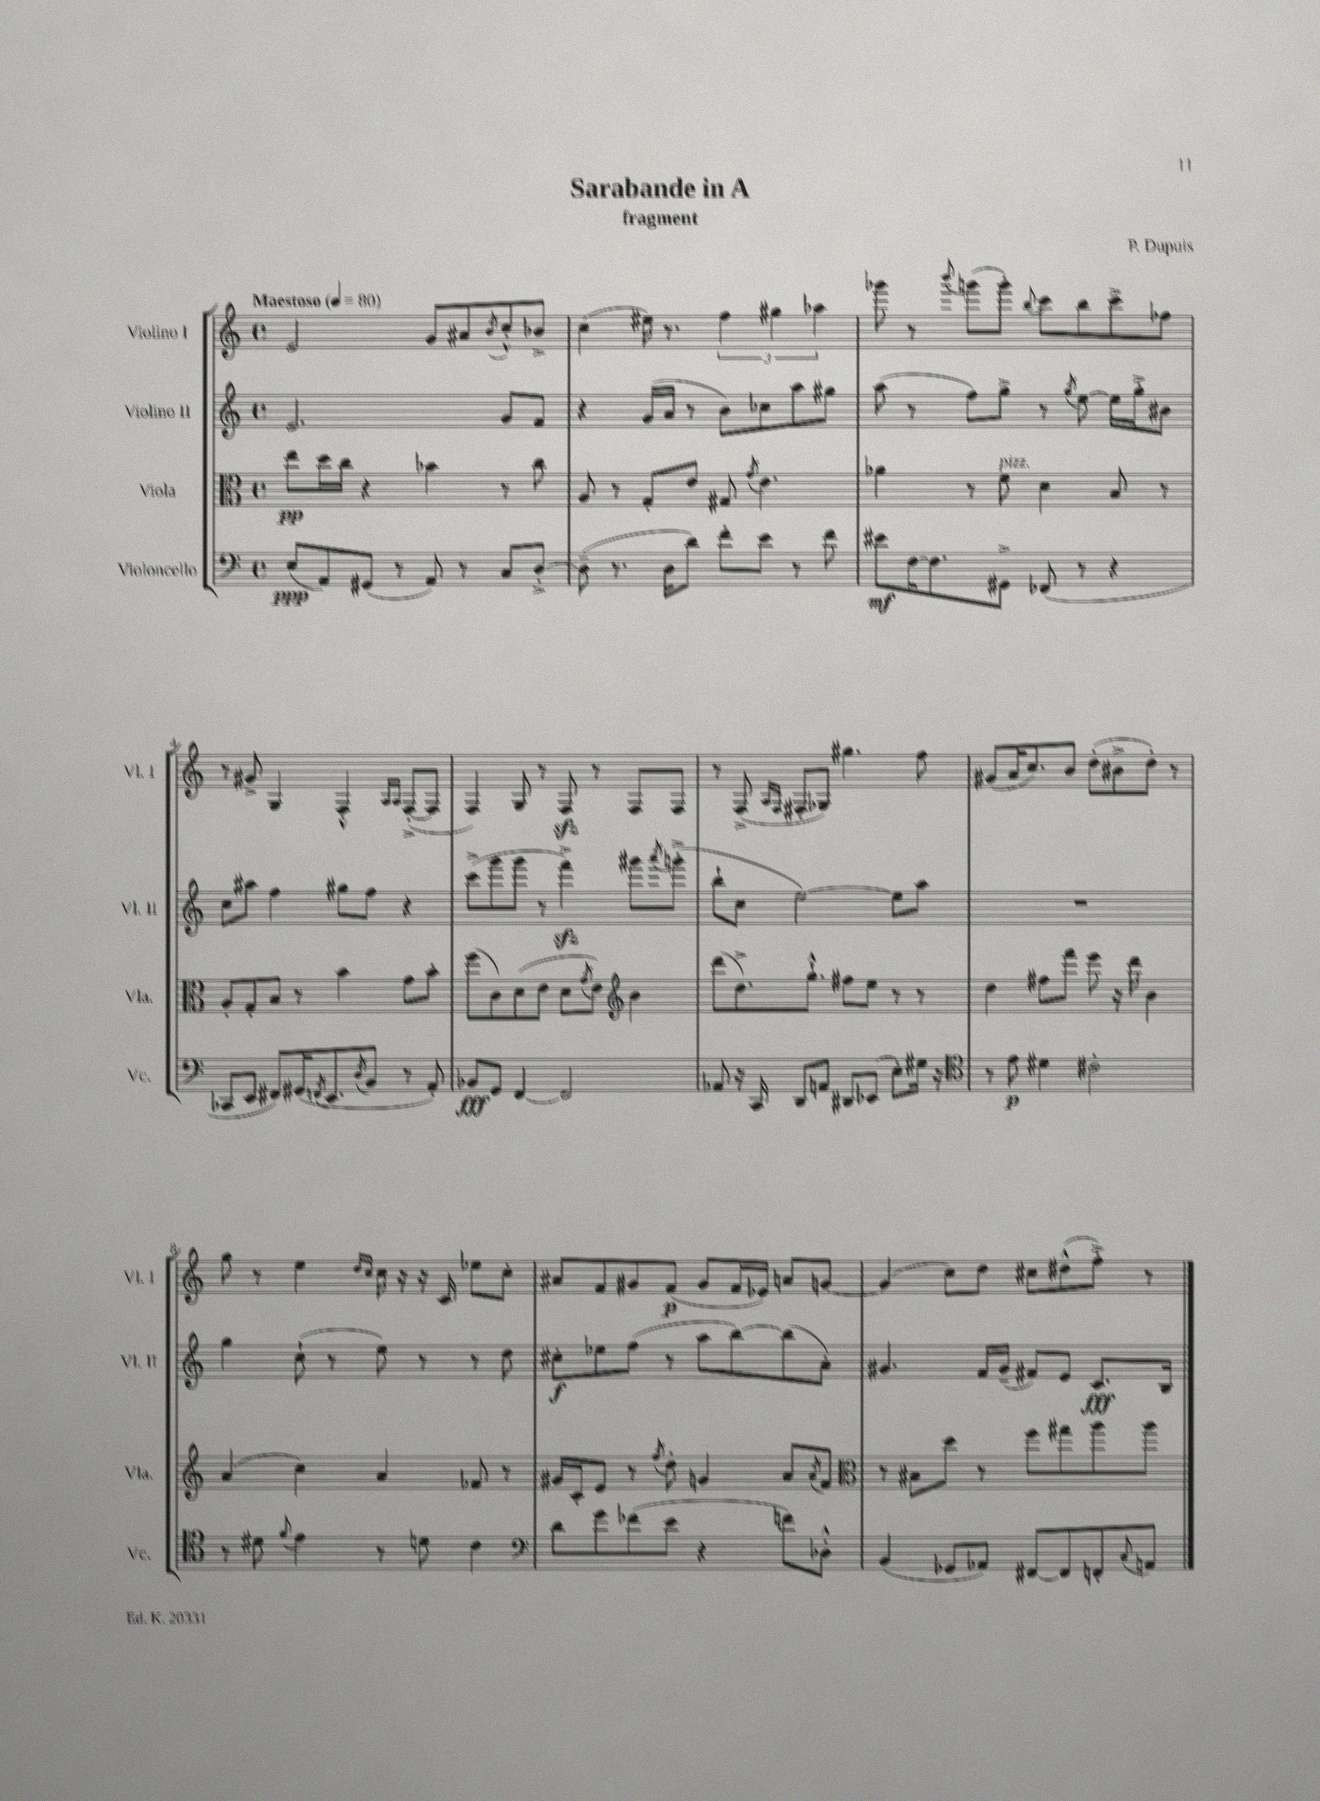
\header { title = "Sarabande in A" composer = "P. Dupuis" subtitle = "fragment" }
<<
\new StaffGroup <<
\new Staff = "s0" \with { instrumentName = "Violino I" shortInstrumentName = "Vl. I" } {
    \clef treble \key c \major \defaultTimeSignature \time 4/4 \tempo "Maestoso" 4 = 80
    e'2 g'8 ais'8 \acciaccatura { b'8 } c''8-.-^ bes'8-> |
    c''4( eis''16) r8. \tuplet 3/2 { f''4 gis''4 aes''4 } |
    ges'''8 r8 \appoggiatura { b'''8 } g'''8( g'''8-.) \appoggiatura { b''8 } c'''8 b''8 c'''8-> fes''8 |
    r8 gis'8-> g4 f4-.-^ \grace { a16 a16 } f8~-.->( f8 |
    f4) g8 r8 f8\sfz r8 f8 f8 |
    r8 f8->( \grace { a16 f16 } fis8-. ges8) gis''4. f''8 |
    gis'8( a'16 c''8.) b'8 d''8-.( bis'8-> d''8-.) r8 |
    g''8 r8 e''4 \grace { d''16 c''16 } c''16 r16 r16 c'16 ees''8 c''8-. |
    ais'8 f'8 gis'8 f'8\p( gis'8 f'16 ees'16) a'8 g'8~ |
    g'4( c''8) d''8 cis''8 dis''8-^( f''8-.->) r8 \bar "|." |
}
\new Staff = "s1" \with { instrumentName = "Violino II" shortInstrumentName = "Vl. II" } {
    \clef treble \key c \major \defaultTimeSignature \time 4/4
    e'2. g'8 f'8 |
    r4 g'16( a'16 r8 b'8) ces''8 a''8 gis''8 |
    a''8( r8 f''8) g''8-> r8 \acciaccatura { g''8 } e''8~ e''16 g''16-.-> bis'8 |
    c''8 ais''8 f''4 gis''8 f''8 r4 |
    c'''8->( g'''8 g'''8 r8 f'''4->\sfz) gis'''8 \acciaccatura { a'''8 } g'''8-.->( |
    b''8-! c''8 e''2~) e''8 a''8 |
    R1 |
    g''4 c''8-!( r8 e''8) r8 r8 d''8 |
    cis''8-.\f ees''8 f''8( r8 a''8 b''8~) b''8( a'8-.) |
    gis'4. f'16 gis'16--( fis'8) e'8 c'8.\fff b16 \bar "|." |
}
\new Staff = "s2" \with { instrumentName = "Viola" shortInstrumentName = "Vla." } {
    \clef alto \key c \major \defaultTimeSignature \time 4/4
    e''8\pp d''16 c''16 r4 bes'4 r8 c''8 |
    a8 r8 g8-. e'8 gis8 \acciaccatura { g'8 } e'4. |
    aes'4 r8 f'8^\markup { \italic "pizz." } d'4 b8 r8 |
    a8-. g8-. b8 r8 b'4 g'8 b'8-. |
    f''8( c'8) d'8( e'8 d'8 \acciaccatura { g'8 } e'8) \clef treble b'4 |
    d'''8( d''8.->) g''8.-!-^ fis''8 e''8 r8 r8 |
    d''4 fis''8 f'''8 e'''8 r16 d'''16 b'4 |
    a'4( c''4) a'4 fes'8 r8 |
    gis'16 c'16-. e'8 r8 \acciaccatura { f''8 } d''8-. g'4 a'8 \acciaccatura { a'8 } f'8 |
    \clef alto r8 bis8 d''8 r8 f''8 gis''8 a''8 a''8 \bar "|." |
}
\new Staff = "s3" \with { instrumentName = "Violoncello" shortInstrumentName = "Vc." } {
    \clef bass \key c \major \defaultTimeSignature \time 4/4
    e8\ppp( a,8) gis,8( r8 a,8) r8 c8 d8~-.-> |
    d8--( r8. d16 d'8) f'8-. e'8 r8 f'8 |
    eis'8\mf f16~ f8. gis,8-> fes,8( r8 r4 |
    ces,8 e,8 fis,8) gis,16( \acciaccatura { f,8 } e,8. \acciaccatura { d8 } b,8 r8 a,8-.) |
    bes,8\fff g,8 f,4~ f,2 |
    aes,8 r16 c,16 d,8 a,8 dis,8 ees,8( e8-.) gis16 r16 |
    \clef tenor r8 e'8\p dis'4 cis'2-. |
    r8 dis'8 \appoggiatura { f'8 } e'4 r8 d'8 c'4 |
    \clef bass d'8 g'8 fes'8( e'8 r4 f'8) des8-.-^ |
    b,4( ges,8 aes,8) fis,8~ fis,8 f,8-. \appoggiatura { c8 } a,8 \bar "|." |
}
>>
>>
